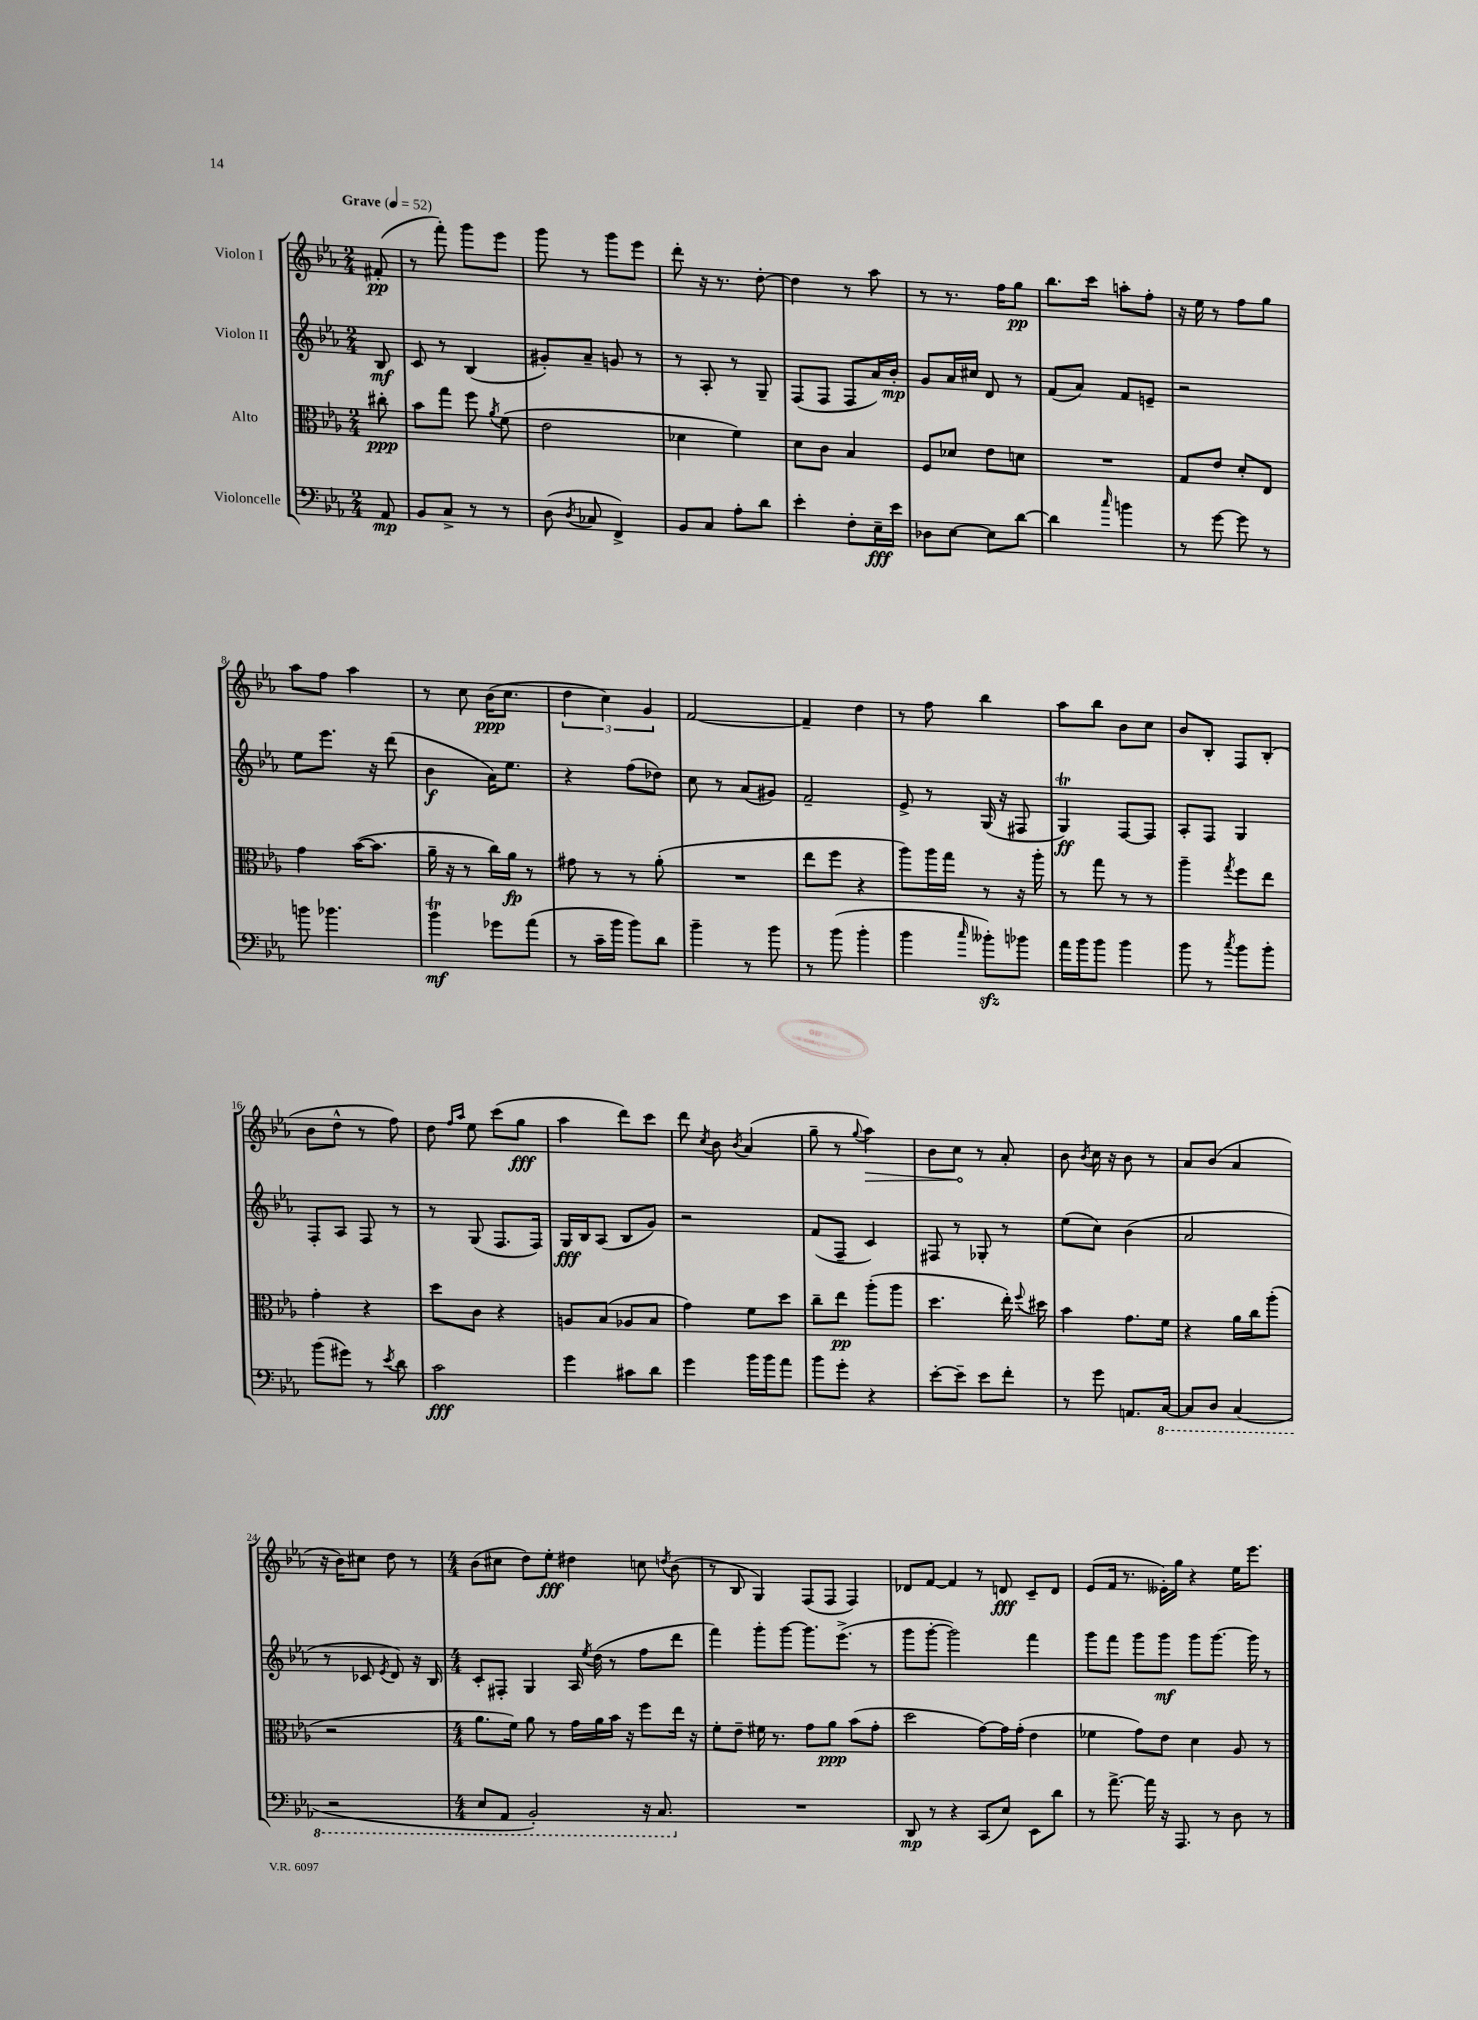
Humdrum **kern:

**kern	**kern	**kern	**kern
*staff4	*staff3	*staff2	*staff1
*clefF4	*clefC3	*clefG2	*clefG2
*k[b-e-a-]	*k[b-e-a-]	*k[b-e-a-]	*k[b-e-a-]
*M2/4	*M2/4	*M2/4	*M2/4
*MM52	*MM52	*MM52	*MM52
8AA-	8cc#'	8B-	(8f#'
=	=	=	=
8BB-	8b-	8c	8r
8C^	8gg	8r	8fff')
8r	8ff	(4B-	8ggg
.	8qa-	.	.
8r	(8f	.	8eee-
=	=	=	=
(8D	2e-	8g#')	8ggg
8qD	.	.	.
8C-	.	8a-~	8r
4FF^)	.	8g	8ggg
.	.	8r	8eee-
=	=	=	=
8BB-	4d-	8r	8ddd'
8C	.	8A-'	16r
.	.	.	8.r
8A-'	4f)	8r	.
8d	.	8G~	[8dd'
=	=	=	=
4e-'	8d	(8F	4dd]
.	8c	8F	.
8F'	4B-	8F	8r
16E-~	.	16a-)	8aa-
16e-	.	16b-'	.
=	=	=	=
8D-	8F	8g	8r
[8E-	8d-	16a-	8.r
.	.	16cc#	.
8E-]	8e-	8d	.
.	.	.	16ff
[8d	8d	8r	8gg
=	=	=	=
4d]	2r	(8f	8.bb-
.	.	8a-)	.
.	.	.	16ccc
16qqcc	.	.	.
4b	.	8f	8aa'
.	.	8e~	8ff'
=	=	=	=
8r	8G	2r	16r
.	.	.	16ee-
[8g	8e-	.	8r
8g]	8d'	.	8ff
8r	8E-	.	8gg
=	=	=	=
8b	4g	8ee-	8aa-
4.b-	.	8.eee-	8ff
.	([16b-	.	4aa-
.	8.b-]	16r	.
.	.	(8ddd	.
=	=	=	=
4b-	16a-~	4b-	8r
.	16r	.	.
.	8r	.	8cc
8g-	16cc)	16a-)	(16b-
.	16a-	8.ee-	8.cc
(8a-	8r	.	.
=	=	=	=
8r	8g#	4r	6dd
16c~	8r	.	.
.	.	.	6cc)
16b-	.	.	.
8b-)	8r	(8ff	.
.	.	.	6g
8d	(8a-'	8dd-)	.
=	=	=	=
4b-~	2r	8cc	[2f
.	.	8r	.
8r	.	(8a-	.
8b-	.	8g#)	.
=	=	=	=
8r	8ee-	2f~	4f~]
(8b-	8ff	.	.
4b-'	4r	.	4dd
=	=	=	=
4b-	8aa-)	8e-^	8r
.	16aa-	8r	8ff
.	16gg	.	.
16qqcc	.	.	.
8b--')	8r	(16G	4bb-
.	.	16r	.
8b-	16r	8F#	.
.	16aa-'	.	.
=	=	=	=
16a-	8r	4G)	8aa-
16b-	.	.	.
8b-	8gg	.	8bb-
4b-	8r	[8F	8b-
.	8r	8F]	8cc
=	=	=	=
8b-	4aa-~	8A-'	8b-
8r	.	8F	8B-'
8qcc	8qgg	.	.
8b-	8ff	4G	8F
8b-'	8ee-	.	(8B-'
=	=	=	=
(8b-	4g'	8F'	8b-
8g#)	.	8A-	8dd^^
8r	4r	8F	8r
8qe-	.	.	.
8d	.	8r	8ff)
=	=	=	=
2c	8dd	8r	8dd
.	.	.	16qqff
.	.	.	16qqaa-
.	8c	(8G	8ee-
.	4r	8.F	(8ccc
.	.	.	8gg
.	.	16F)	.
=	=	=	=
4g	8A	16G	4aa-
.	.	16B-	.
.	(8B-	(8A-	.
8c#	8A-	8B-	8ddd)
8d	8B-	8g)	8ccc
=	=	=	=
4g	4g)	2r	8ddd
.	.	.	8qcc
.	.	.	8b-
.	.	.	8qb-
16b-	8f	.	(4a-
16b-	.	.	.
8a-	8dd	.	.
=	=	=	=
8b-	8cc~	(8f	8gg~
8g'	8ee-	8F~	8r
.	.	.	8qqgg
4r	(8aa-'	4c)	4aa-)
.	8aa-	.	.
=	=	=	=
[8e-'	4.dd	8F#	8b-
8e-~]	.	8r	8cc
8e-	.	8G-'	8r
8f'	16ee-')	8r	8a-'
.	8qqff	.	.
.	16dd#	.	.
=	=	=	=
8r	4b-	(8ee-	8b-
.	.	.	8qb-
8g	.	8cc)	16cc
.	.	.	16r
8.AA	8.g	(4b-	8b-
.	.	.	8r
[16CC	16f	.	.
=	=	=	=
8CC]	4r	2a-	8a-
8DD	.	.	(8b-
(4CC	16a-	.	4a-
.	16cc	.	.
.	(8aa-'	.	.
=	=	=	=
2r	2r	8r	16r
.	.	.	16b-)
.	.	8c-	8cc#
.	.	8qe-	.
.	.	8d)	8dd
.	.	16r	8r
.	.	16B-	.
=	=	=	=
*M4/4	*M4/4	*M4/4	*M4/4
8EE-	8.a-	8c'	(8b-
8AAA-	.	8F#'	8cc#
.	16f)	.	.
2BBB-')	8a-	4G	8dd)
.	8r	.	8ee-'
.	16g	16A-	4dd#
.	.	8qee-	.
.	16a-	(16dd	.
.	16b-	8r	.
.	16r	.	.
16r	8ff	8ff	8cc
8.CC	.	.	.
.	.	.	8qdd
.	16ee-	8ddd	(8b-
.	16r	.	.
=	=	=	=
1r	8f'	4fff)	8r
.	8e-~	.	8B-
.	16f#	8ggg'	4G)
.	8.r	.	.
.	.	[8ggg	.
.	8g	8.ggg]	(8F
.	8a-	.	8F
.	.	(8.eee-^	.
.	(8b-	.	4F)
.	8g'	8r	.
=	=	=	=
8DD	2dd	8ggg	8d-
8r	.	[8ggg'	[8f
4r	.	2ggg])	4f]
(8CC	[8g)	.	8r
8E-)	16g]	.	8d
.	(16g'	.	.
8EE-	4e-	4fff	8c~
8d	.	.	8d
=	=	=	=
8r	4f-	8ggg	(8e-
[8.a-^	.	8fff	16f
.	.	.	8.r
.	8g)	8ggg	.
16a-]	.	.	.
16r	8e-	8ggg	16e--')
8.AAA-	.	.	16gg
.	4d	8ggg	4r
8r	.	[8.ggg	.
8D	8A-	.	16ee-
.	.	16ggg]	8.eee-
8r	8r	8r	.
==	==	==	==
*-	*-	*-	*-
